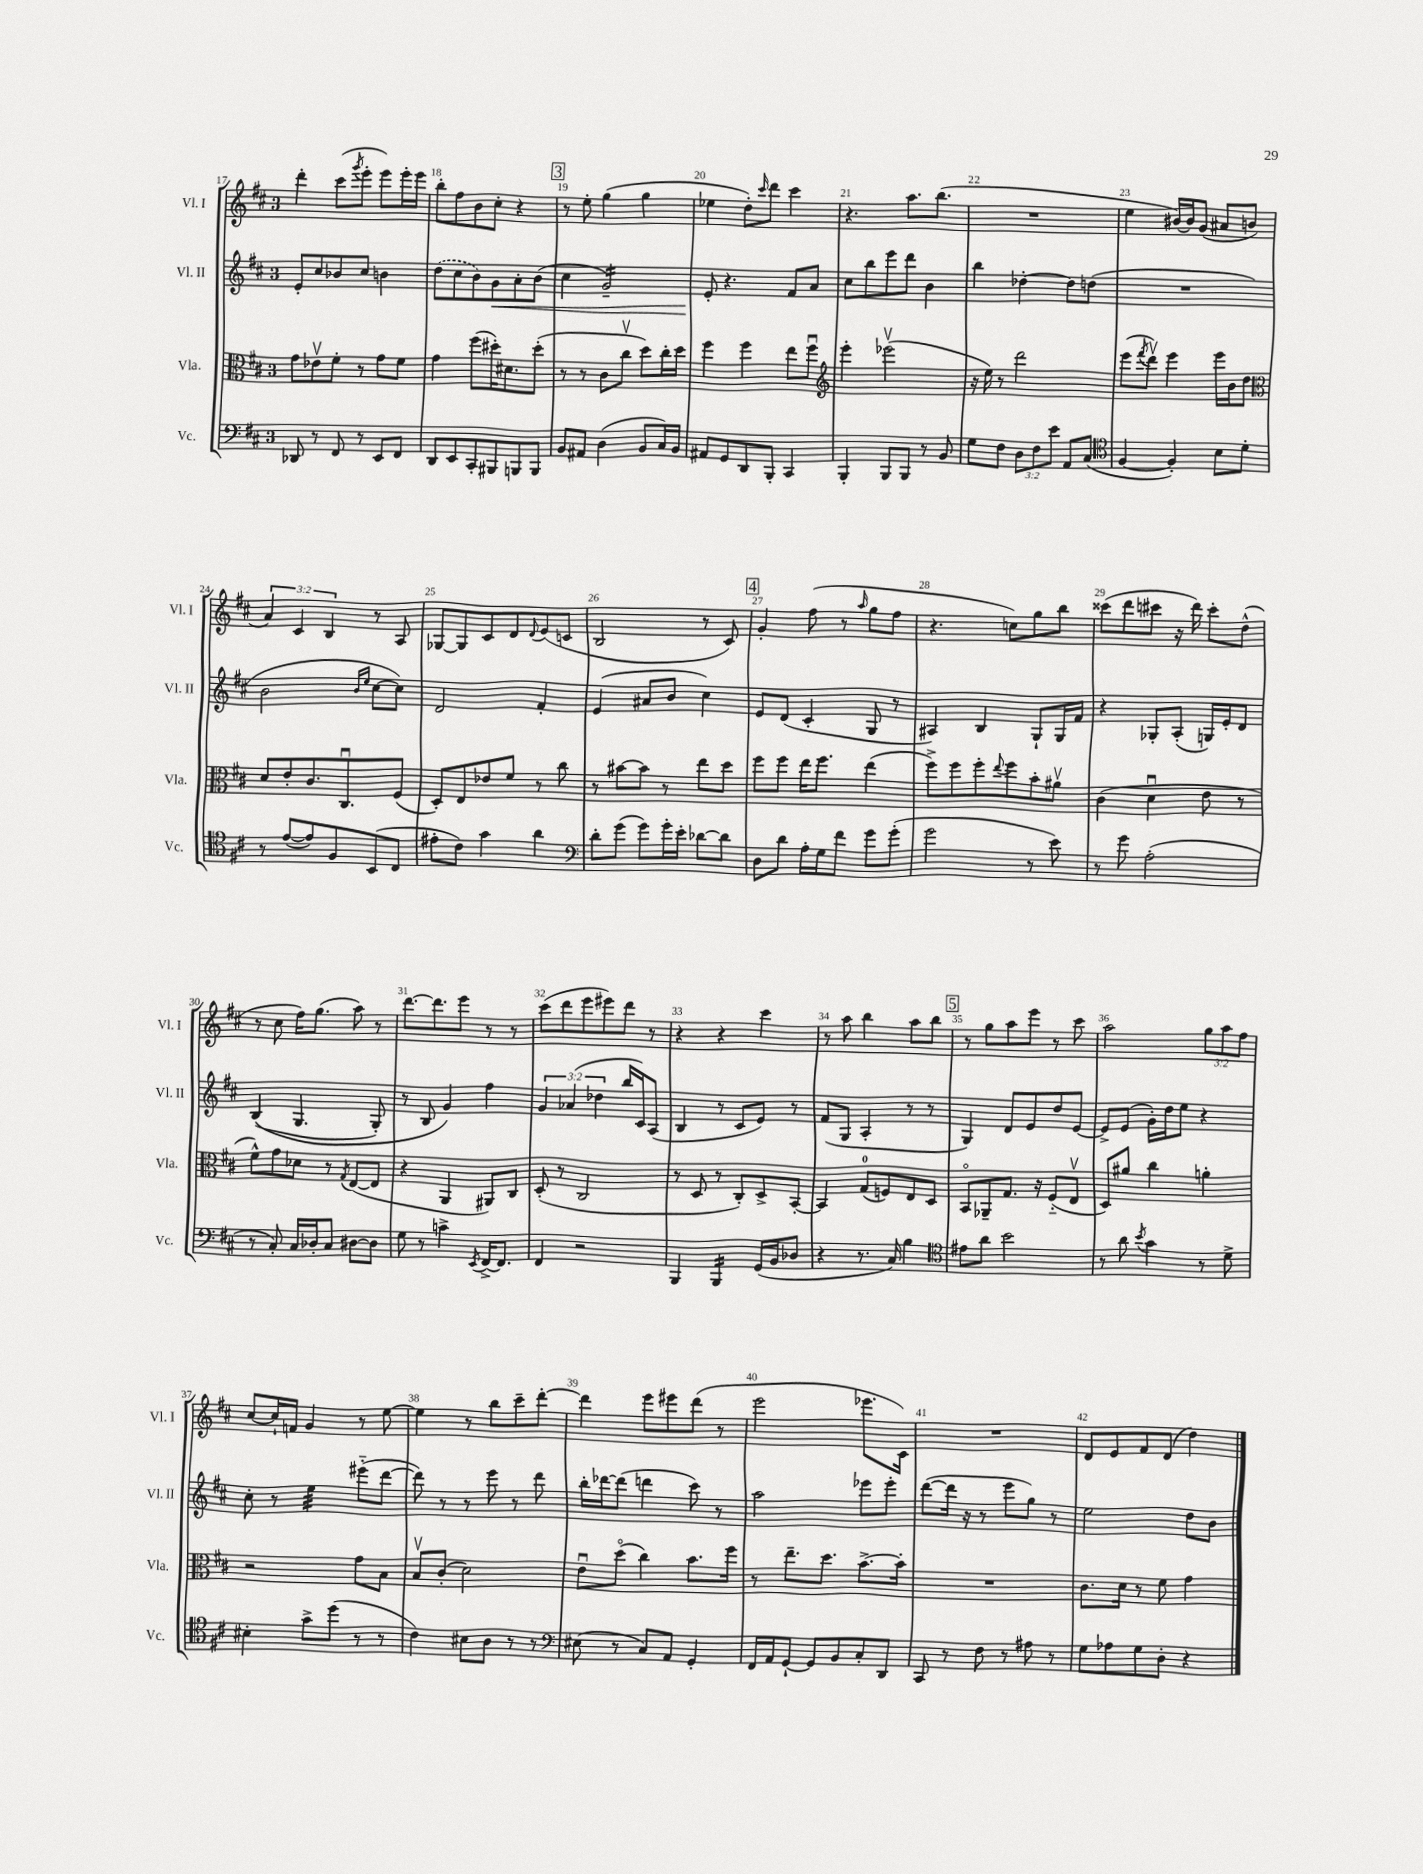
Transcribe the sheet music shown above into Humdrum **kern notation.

**kern	**kern	**kern	**kern
*staff4	*staff3	*staff2	*staff1
*clefF4	*clefC3	*clefG2	*clefG2
*k[f#c#]	*k[f#c#]	*k[f#c#]	*k[f#c#]
*M3/4	*M3/4	*M3/4	*M3/4
8DD-	8g	8e'	4ddd'
8r	8e-v	8cc#	.
8FF#	8f#'	8b-	(8ccc#
.	.	.	8qggg
8r	8r	8cc#	8eee'
8EE	8g	4b	8eee)
8FF#	8f#	.	16eee'
.	.	.	16eee
=	=	=	=
8DD	4g	(8dd	8bb'
8EE	.	8cc#	8ff#
8CC#'	(8ff#	8b)	8b
8BBB#	16dd#')	8g	8cc#'
.	8.d#	.	.
8BBB	.	8a'	4r
8BBB	(8dd#'	(8b	.
=	=	=	=
8BB	8r	4cc#	8r
8AA#	8r	.	8ee'
(4D	8c#	2g~)	(4gg
.	8cc#v	.	.
8BB	8dd)	.	4gg
16C#)	16cc#'	.	.
16BB	16dd	.	.
=	=	=	=
8AA#	4ff#	8e'	4ee-
8GG	.	4.r	.
8DD	4ff#	.	8dd')
.	.	.	16qqccc#
8BBB'	.	.	8ddd
4CC#	8ee	8f#	4ccc#
.	8ff#u	8a	.
=	=	=	=
*	*clefG2	*	*
4BBB'	4eee'	8cc#	4.r
.	.	8bb	.
8BBB	(2eee-v	8eee	.
8BBB	.	8ddd	8.aa
8r	.	4b	.
.	.	.	(8.bb
8BB	.	.	.
=	=	=	=
8G	16r	4bb	2.r
.	16ee)	.	.
8F#	8r	.	.
12D	2ddd	[4dd-'	.
12F#	.	.	.
12e	.	.	.
8AA	.	8dd-]	.
(8C#	.	(8dd	.
=	=	=	=
*clefC4	*	*	*
[4F#	(8eee	2.r	4ee
.	8qfff#	.	.
.	8dddv)	.	.
4F#'])	4eee	.	[16b#)
.	.	.	16b#]
.	.	.	(8g
8B	16eee	.	8a#
.	16b	.	.
8d'	8dd	.	8b
=	=	=	=
*	*clefC3	*	*
8r	8d	2b	6a)
([8e	8e'	.	.
.	.	.	6c#
8e])	8.c#	.	.
.	.	.	6B
8F#	.	.	.
.	8.C#u	.	.
.	.	16qqb	.
.	.	16qqee	.
(8BB	.	[8cc#	8r
8C#	(8F#	8cc#])	8A
=	=	=	=
8e#'	8D')	2d	[8G-
8c#)	8E	.	8G-]
4g	8e-	.	8c#
.	8f#	.	8d
.	.	.	8qqd
4a	8r	4f#'	(8e
.	8cc#	.	8c
=	=	=	=
*clefF4	*	*	*
8d'	8r	(4e	2B
(8g	[8b#	.	.
8g)	8b#]	8a#	.
16g'	8r	8b	.
16e'	.	.	.
[8d-	8ee	4cc#)	8r
8d-]	8dd	.	8c#)
=	=	=	=
8D	8ff#	8e	4g'
8d	8ff#	(8d	.
16A'	16ee	4c#'	(8ff#
16G	8.ff#	.	.
8f#	.	.	8r
.	.	.	16qqaa
8g	(4ee	8G	8gg
(8g'	.	8r	8ff#
=	=	=	=
2g	8ff#^)	4A#)	4.r
.	8ff#	.	.
.	8ff#'	4B	.
.	8qqee	.	.
.	8ff#	.	8cc)
8r	8b'	8G`	8gg
8e)	8a#v	16G	8bb
.	.	16f#	.
=	=	=	=
8r	(4c#	4r	(8ccc##
8g	.	.	8ddd
(2A'	4du	8G-'	8ccc#
.	.	(8A'	16r
.	.	.	16ddd)
.	8e	16G)	8ccc#'
.	.	16e'	.
.	8r	8d	(8dd^^
=	=	=	=
8r	8f#^^)	&((4B	8r
8C#')	8g	.	8cc#
16C#	8d-	4.G	16ff#)
16D-'	.	.	(8.gg
8C#	8r	.	.
.	8qG	.	.
[8D#	([8E	.	8aa)
8D#]	8E]	8G')	8r
=	=	=	=
8G	4r	8r	[8.ddd
8r	.	8B	.
.	.	.	8.ddd]
4c^	4AA	4g&)	.
.	.	.	8eee
8qEE	.	.	.
[16FF#^	8AA#)	4ff#	8r
8.FF#]	.	.	.
.	8C#	.	8r
=	=	=	=
4FF#	(8D'	6g	(8ccc#
.	8r	.	8ddd
.	.	(6a-	.
2r	2C#	.	8eee
.	.	6dd-	.
.	.	.	8eee#)
.	.	16bb	8ddd
.	.	16c#)	.
.	.	(8A	8r
=	=	=	=
4BBB	8r	4B	4r
.	8D	.	.
4BBB	8r	8r	4r
.	8C#')	8c#	.
(16GG	8D^	8e)	4ccc#
16BB	.	.	.
8D-	[8BB'	8r	.
=	=	=	=
4r	4BB]	(8f#	8r
.	.	8G	8aa
8.r	(8G	4A'	4bb
.	8F)	.	.
16C#)	.	.	.
4B	8E	8r	8aa
.	8D	8r	8bb
=	=	=	=
*clefC4	*	*	*
8e#	8BBo	4G)	8r
8a	8AA-~	.	8gg
2b	8.G	8d	8aa
.	.	8e	8eee
.	16r	.	.
.	(8F#'~	8dd	8r
.	8Ev	[8e	8ccc#
=	=	=	=
8r	8D)	8e^]	2aa
8a	8a#	(8e	.
8qb	.	.	.
4g	4cc#	16g')	.
.	.	16dd	.
.	.	8ee	.
8r	4a'	4r	12gg
.	.	.	12aa
8d^	.	.	.
.	.	.	12ff#
=	=	=	=
4B#'	2r	8cc#'	[8cc#
.	.	8r	16cc#`]
.	.	.	16f
8g^	.	4ee	4g
(8dd	.	.	.
8r	8g	(8eee#'~	8r
8r	8B	[8ddd	[8ee
=	=	=	=
4c#)	8Bv	8ddd])	4ee]
.	(8c#'	8r	.
8B#	2d)	8r	8r
8A	.	8eee	8bb
8r	.	8r	8ccc#~
8r	.	8ddd	[8ddd'
=	=	=	=
*clefF4	*	*	*
(8E#	8eu	16bb'	4ddd]
.	.	[16ddd-	.
8r	(8ddo	(8ddd-]	.
8C#)	4cc#)	4ddd	8eee
8AA	.	.	8eee#
4GG'	8.b	8ccc#)	(8ddd
.	.	8r	8r
.	16ff#	.	.
=	=	=	=
16FF#	8r	2aa	2eee
16AA	.	.	.
[8GG`	8.ee~	.	.
8GG]	.	.	.
.	8.dd	.	.
8BB	.	.	.
8C#'	[8.b^	8eee-	8.eee-
8DD	.	8eee-'	.
.	16b']	.	16c#)
=	=	=	=
8CC#	2.r	([8ddd	2.r
8r	.	16ddd]	.
.	.	16r	.
8F#	.	8r	.
8r	.	8eee	.
8A#	.	8gg)	.
8r	.	8r	.
=	=	=	=
8G	8.c#	2ee	8d
8A-	.	.	8e
.	16d	.	.
8G	8r	.	8f#
8D'	8f#	.	(8d
4r	4g	8dd	4dd)
.	.	8b	.
==	==	==	==
*-	*-	*-	*-
